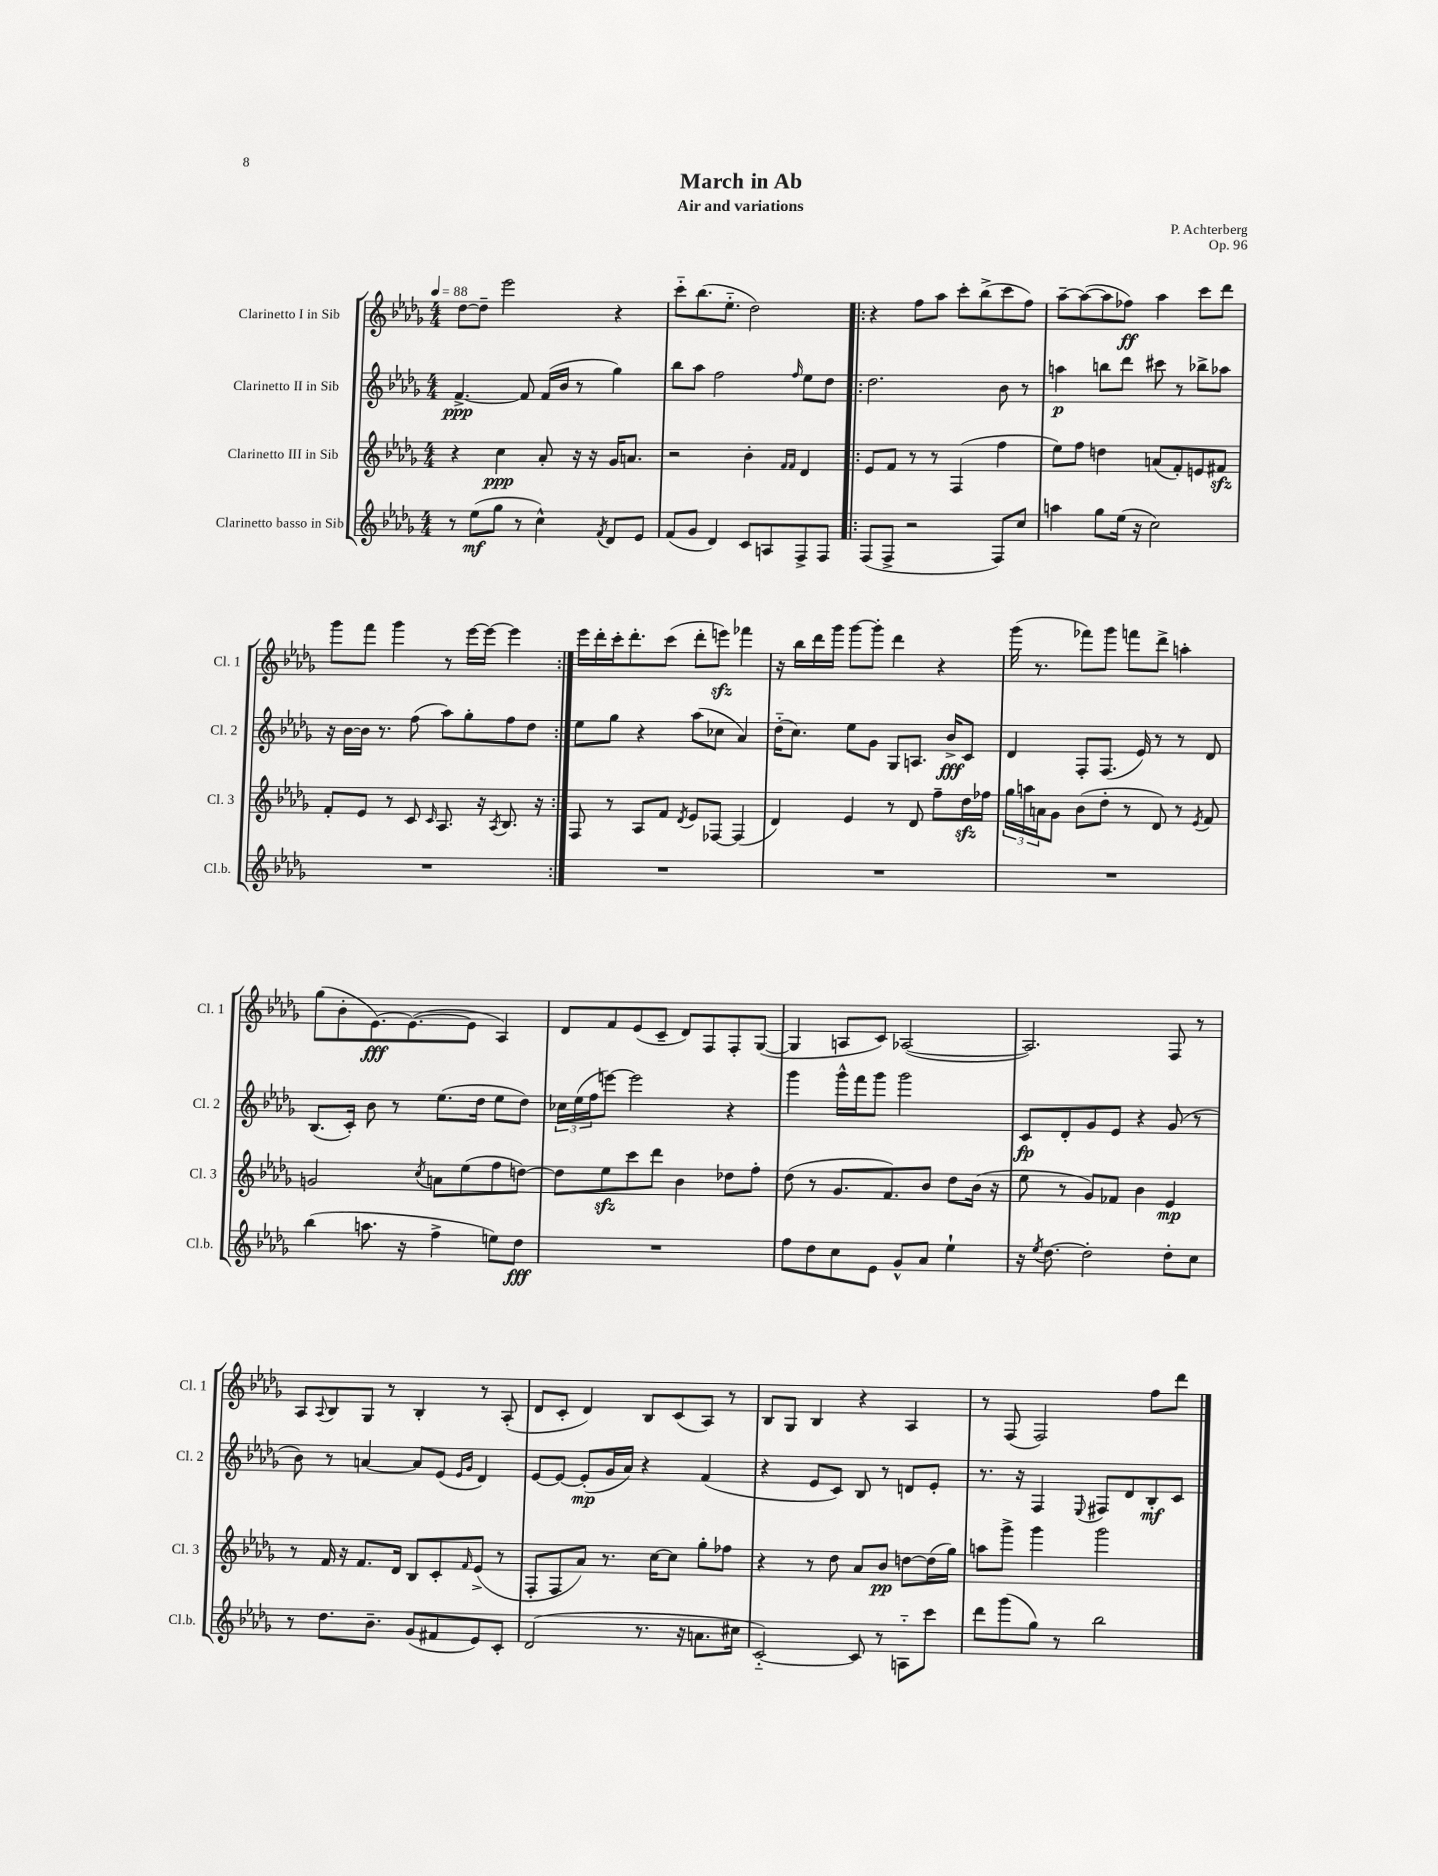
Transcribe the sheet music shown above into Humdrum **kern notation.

**kern	**kern	**kern	**kern
*staff4	*staff3	*staff2	*staff1
*clefG2	*clefG2	*clefG2	*clefG2
*k[b-e-a-d-g-]	*k[b-e-a-d-g-]	*k[b-e-a-d-g-]	*k[b-e-a-d-g-]
*M4/4	*M4/4	*M4/4	*M4/4
*MM88	*MM88	*MM88	*MM88
8r	4r	[4.f^	[8dd-
(8ee-	.	.	8dd-~]
8gg-	4cc	.	2eee-
8r	.	8f]	.
4cc^^)	8a-'	(16f	.
.	.	16b-	.
.	16r	8r	.
.	16r	.	.
8qf	.	.	.
8d-	16g-	4gg-)	4r
.	8.a	.	.
8e-	.	.	.
=	=	=	=
(8f	2r	8bb-	8ccc'~
8g-	.	8aa-	(8.bb-
4d-)	.	2ff	.
.	.	.	8.ee-'~
8c	4b-'	.	2dd-)
8A	.	.	.
.	16qqf	.	.
.	16qqf	16qqff	.
8F^	4d-	8ee-	.
8F	.	8dd-	.
=!|:	=!|:	=!|:	=!|:
(8F	8e-	2.dd-	4r
8F^	8f	.	.
2r	8r	.	8ff
.	8r	.	8aa-
.	(4F	.	8ccc'
.	.	.	(8bb-^
8F)	4ff	8b-	8ccc
8cc	.	8r	8ff)
=	=	=	=
4aa	8ee-)	4aa	[8aa-~
.	8ff	.	(8aa-_
8gg-	4dd	8bb	8aa-]
(16ee-	.	8ddd-	8ff-)
16r	.	.	.
2cc)	(8a	8ccc#	4aa-
.	8f')	8r	.
.	8e	8bb-^	8ccc
.	8f#	8aa-	8ddd-
=	=	=	=
1r	8f'	16r	8ggg-
.	.	[16b-	.
.	8e-	16b-]	8fff
.	.	8.r	.
.	8r	.	4ggg-
.	8c	(8ff	.
.	16qqc	.	.
.	8.A-	8aa-)	8r
.	.	8gg-'	[16eee-
.	16r	.	16eee-_
.	8qA-	.	.
.	8.B-	8ff	4eee-]
.	.	8dd-	.
.	16r	.	.
=:|!	=:|!	=:|!	=:|!
1r	8F	8ee-	16eee-
.	.	.	16ddd-'
.	8r	8gg-	16ccc'
.	.	.	8.ddd-'
.	8A-	4r	.
.	8f	.	(8ccc
.	8qd-	.	.
.	8e-	(8aa-	8ddd-'
.	[8F-	8cc-	8eee)
.	(4F-]	4a-)	4fff-
=	=	=	=
1r	4d-)	(16dd-'~	16r
.	.	8.cc)	16bb-
.	.	.	16ddd-
.	.	.	16ggg-
.	4e-	8ee-	[8ggg-
.	.	8g-	8ggg-']
.	8r	8G-	4ddd-
.	8d-	8.A	.
.	8ff~	.	4r
.	.	16b-^	.
.	16dd-	8c	.
.	16ff-	.	.
=	=	=	=
1r	24gg-	4d-	(16ggg-
.	24aa	.	.
.	.	.	8.r
.	24a	.	.
.	8g-	.	.
.	(8b-	8F'	8fff-)
.	8dd-'	(8.F	8ggg-
.	8r	.	8fff
.	.	16e-)	.
.	8d-)	8r	8ddd-^
.	8r	8r	4aa'
.	8qe-	.	.
.	8f	8d-	.
=	=	=	=
(4bb-	2g	(8.B-	(8gg-
.	.	.	8b-'
.	.	16c')	.
8.aa	.	8b-	[8.e-)
.	.	8r	.
16r	.	.	(8.e-_
.	8qcc	.	.
4ff^	8a	(8.ee-	.
.	(8ee-	.	8e-]
.	.	16dd-	.
8ee)	8ff	8ee-	4A-)
8dd-	[8dd)	8dd-)	.
=	=	=	=
1r	8dd]	24cc-	8d-
.	.	(24ee-	.
.	.	24ff	.
.	8ee-	[8eee)	8f
.	8ccc	2eee]	(8e-
.	8ddd-	.	8c~
.	4b-	.	8d-)
.	.	.	8F
.	8dd-	4r	8F'
.	8ff'	.	([8G-
=	=	=	=
8ff	(8dd-	4ggg-	4G-]
8dd-	8r	.	.
8cc	8.g-	16ggg-^^	8A
.	.	16fff	.
8e-	.	8ggg-	8c)
.	8.f)	.	.
8g-^^	.	2ggg-	([2A-
8a-	8b-	.	.
4ee-`	8dd-	.	.
.	(16b-	.	.
.	16r	.	.
=	=	=	=
16r	8ee-	8c	2.A-])
8qee-	.	.	.
[8.dd-	.	.	.
.	8r	8d-'	.
2dd-']	8g-)	8g-	.
.	8f-	8e-	.
.	4b-	4r	.
8dd-'	4e-	(8g-	8F
8cc	.	8r	8r
=	=	=	=
8r	8r	8b-)	8A-
.	.	.	8qqA-
8.dd-	16f	8r	8B-
.	16r	.	.
.	8.f	[4a	8G-
8.b-~	.	.	.
.	.	.	8r
.	16d-	.	.
(8g-	8B-	8a]	4B-'
8f#	8c'	(8e-	.
.	.	16qqe-	.
.	16qqf	16qqg-	.
8e-)	(8e-^	4d-)	8r
8c'	8r	.	(8A-'
=	=	=	=
(2d-	8F'	[8e-	8d-
.	8F	8e-_	8c'
.	8a-)	(8e-']	4d-)
.	8.r	16g-	.
.	.	16a-)	.
8.r	.	4r	8B-
.	[16cc	.	.
.	8cc]	.	(8c
16r	.	.	.
8.a	8gg-'	(4f	8A-)
.	8ff-	.	8r
16cc#	.	.	.
=	=	=	=
[2c'~)	4r	4r	8B-
.	.	.	8G-
.	8r	8e-	4B-
.	8dd-	8c)	.
8c]	8a-	8B-	4r
8r	8b-	8r	.
8A'~	[8dd	8d	4A-
8ccc	(16dd]	8e-'	.
.	16gg-)	.	.
=	=	=	=
8ddd-	8aa	8.r	8r
(8ggg-	8ggg-^	.	(8F
.	.	16r	.
8gg-)	4ggg-	4F	2F)
8r	.	.	.
.	.	8qqE-	.
2bb-	2ggg-	8F#	.
.	.	8d-	.
.	.	8B-'	8ff
.	.	8c	8ddd-
==	==	==	==
*-	*-	*-	*-
